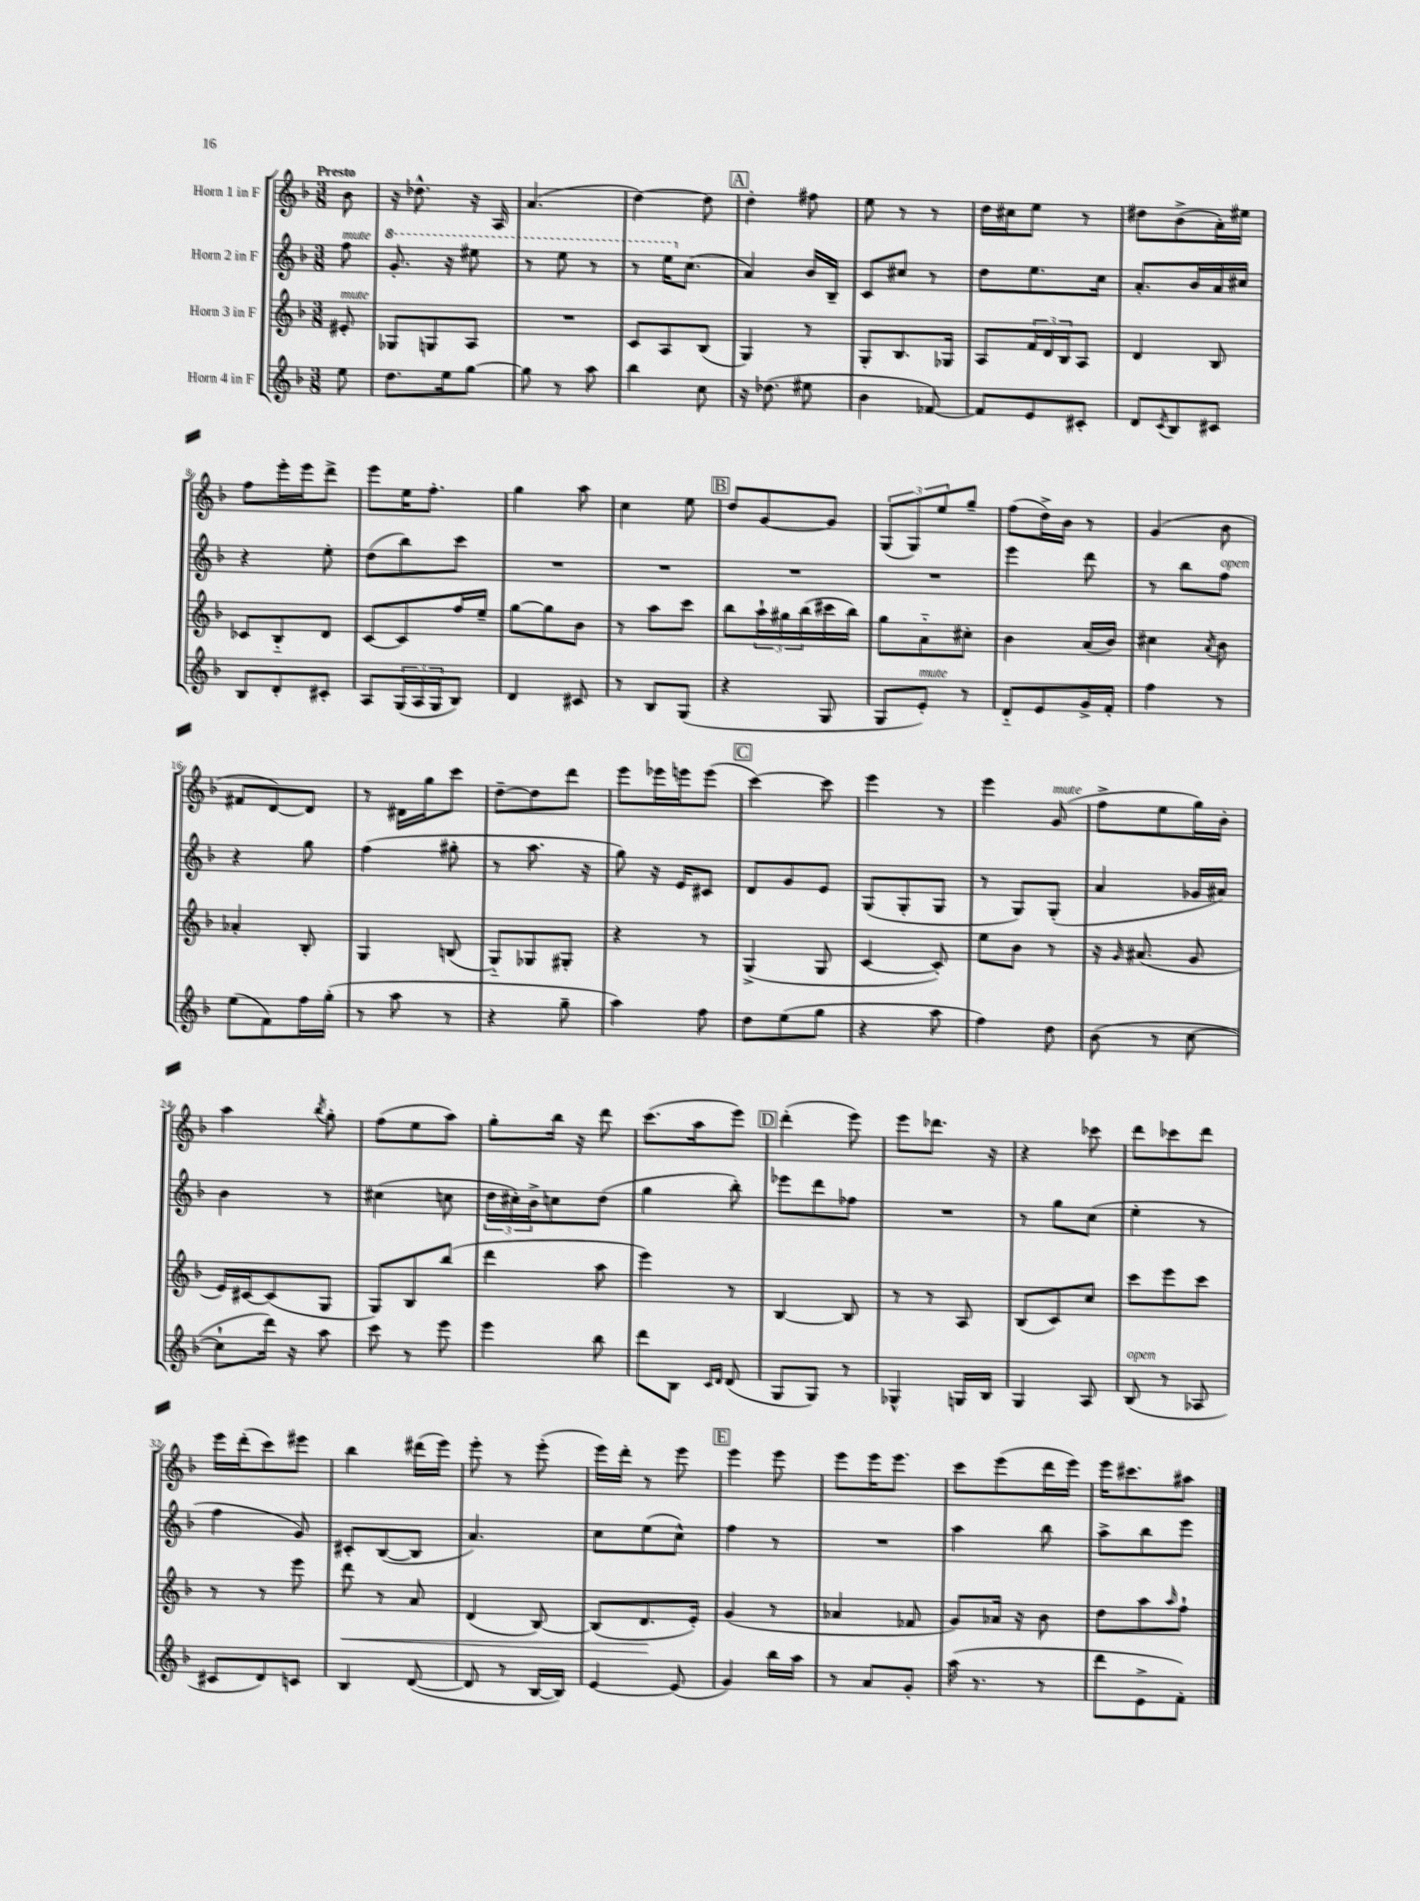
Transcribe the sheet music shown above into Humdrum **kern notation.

**kern	**kern	**kern	**kern
*staff4	*staff3	*staff2	*staff1
*clefG2	*clefG2	*clefG2	*clefG2
*k[b-]	*k[b-]	*k[b-]	*k[b-]
*M3/8	*M3/8	*M3/8	*M3/8
8ee	8e#'	8ff	8b-
=	=	=	=
8.dd	8G-	8.gg'	16r
.	.	.	8.dd-^^
.	8G	.	.
16ee	.	16r	.
[8gg	8A	8eee#	16r
.	.	.	16A
=	=	=	=
8gg]	4.r	8r	(4.a
8r	.	8eee	.
8aa	.	8r	.
=	=	=	=
4bb-	8c	8r	[4dd)
.	8A	16eee	.
.	.	(8.cc	.
8cc	(8B-	.	8dd]
=	=	=	=
16r	4G)	4a)	4dd'
(8.dd-	.	.	.
8ee#	8r	16b-	8ff#
.	.	16B-~	.
=	=	=	=
4b-	8G'	8c	8ee
.	8.B-	8cc#	8r
[8f-)	.	8r	8r
.	16G-	.	.
=	=	=	=
8f-]	8A	8dd	16dd
.	.	.	16cc#
8e	24f	8.ee	8ee
.	24d	.	.
.	24B-	.	.
8c#'	8A	.	8r
.	.	16cc	.
=	=	=	=
8d	4d	8.a'	8dd#
8qc	.	.	.
8B-	.	.	(8b-^
.	.	16b-	.
8c#	8B-	16a	16a')
.	.	16cc#	16ee#
=	=	=	=
8B-	8c-	4r	8ff
8d'	8B-'~	.	16eee'
.	.	.	16eee
8c#'	8d	8ee'	8ddd^
=	=	=	=
8A	[8c	(8dd	8eee
(24G	8c]	8bb-)	16ee
24A	.	.	.
.	.	.	8.ff'
24G	.	.	.
8B-)	16ff	8ccc	.
.	16ee~	.	.
=	=	=	=
4d	[8gg	4.r	4gg
.	8gg]	.	.
8c#	8b-	.	8aa
=	=	=	=
8r	8r	4.r	4cc
8B-	8aa	.	.
(8G	8ccc	.	8ee
=	=	=	=
4r	8bb-	4.r	8dd
.	24aa`	.	[8g
.	24gg#	.	.
.	(24bb-	.	.
8G	16ccc#	.	8g]
.	16bb-)	.	.
=	=	=	=
8G	8gg	4.r	(12G
.	.	.	12G)
8e')	8a'~	.	.
.	.	.	12ee
8r	8cc#'	.	8gg~
=	=	=	=
8d'~	4b-	4eee	(8ff
8e	.	.	16dd^)
.	.	.	16b-
16g^	(16a	8ddd	8r
16f'	16b-)	.	.
=	=	=	=
4ff	4cc#	8r	(4g
.	.	8bb-	.
.	8qa	.	.
8r	8b-	8ff	8b-
=	=	=	=
(8ee	4a-'	4r	8f#
8f)	.	.	[8d)
16ff	8B-'	8gg	8d]
(16gg'	.	.	.
=	=	=	=
8r	4G	(4ff	8r
8aa	.	.	16d#
.	.	.	16gg
8r	(8B	8gg#'	8ccc
=	=	=	=
4r	8G'~)	8r	[8dd~
.	8G-	8.aa	8dd]
8gg~	8G#'	.	8ddd
.	.	16r	.
=	=	=	=
4aa)	4r	8gg)	8eee
.	.	16r	16eee-
.	.	16e	16eee
8ff	8r	8c#	(8eee
=	=	=	=
8dd	(4G^	8d	[4ccc)
(8ee	.	8g	.
8gg	8G	8e	8ccc]
=	=	=	=
4r	[4c	(8G	4eee
.	.	8G'	.
8aa	8c'])	8G	8r
=	=	=	=
4ff)	8ee	8r	4eee
.	8b-	8G)	.
8dd	8r	(8G'	(8g
=	=	=	=
(8b-	16r	4a	8ff^
.	16qqg	.	.
.	(8.a#	.	.
8r	.	.	8ee
[8cc	8g	16g-	16gg)
.	.	16a#)	16b-'
=	=	=	=
8cc`]	16e)	4b-	4aa
.	[16c#	.	.
16ddd)	(8c#]	.	.
16r	.	.	.
.	.	.	8qbb-
8aa	8G	8r	8gg'
=	=	=	=
8ccc	8G)	(4cc#	(8ff
8r	8B-	.	8ee
8eee	(8bb-	8cc	8aa)
=	=	=	=
4eee	4ddd	24dd	8gg'
.	.	24cc#')	.
.	.	24b-^	.
.	.	8cc	16bb-
.	.	.	16r
8bb-	8aa	(8dd	8ddd
=	=	=	=
8ddd	4eee)	4gg	(8.ccc
8B-	.	.	.
.	.	.	16aa
16qqc	.	.	.
16qqd	.	.	.
(8d	8r	8bb-')	8eee)
=	=	=	=
8G	[4B-	8eee-	(4ddd'
8G)	.	8ddd	.
8r	8B-]	8ff-	8eee)
=	=	=	=
4G-^^	8r	4.r	8eee
.	8r	.	8.ddd-
16G	8A	.	.
16B-	.	.	16r
=	=	=	=
4G	(8B-	8r	4r
.	8c)	8gg	.
8A	8cc	(8cc	8ccc-
=	=	=	=
(8B-	8ccc	4ee'	8ddd
8r	8eee	.	8ccc-
8A-	8ccc	8r	8ddd
=	=	=	=
8c#	8r	4ff	16eee
.	.	.	(16ddd'
8d)	8r	.	8ccc)
8c	8eee	8g)	8eee#
=	=	=	=
4B-	8ddd	8c#'	4bb-
.	8r	([8B-	.
([8d	8a	8B-]	(16ddd#
.	.	.	16eee)
=	=	=	=
8d]	(4d	4.a)	8eee'
8r	.	.	8r
[16B-	[8B-)	.	(8eee'
16B-])	.	.	.
=	=	=	=
[4e	(8B-]	8cc	16eee)
.	.	.	16ddd'
.	8.d	(8ee	8r
(8e]	.	8cc^^)	8eee
.	16e')	.	.
=	=	=	=
4g)	(4g	4ff	4eee
16bb-	8r	8r	8eee
16aa	.	.	.
=	=	=	=
8r	4a-	4.r	8eee
8a	.	.	16eee
.	.	.	8.eee
8g'	8f-	.	.
=	=	=	=
(16aa	8g)	4aa	8ccc
8.r	.	.	.
.	16a-	.	(8eee
.	16r	.	.
8r	8b-	8bb-	16ddd
.	.	.	16eee)
=	=	=	=
8ddd	8dd	8aa^	16eee
.	.	.	8.ccc#
8e^	8aa	8bb-	.
.	16qqaa	.	.
8f')	8ff`	8eee	8aa#
==	==	==	==
*-	*-	*-	*-
